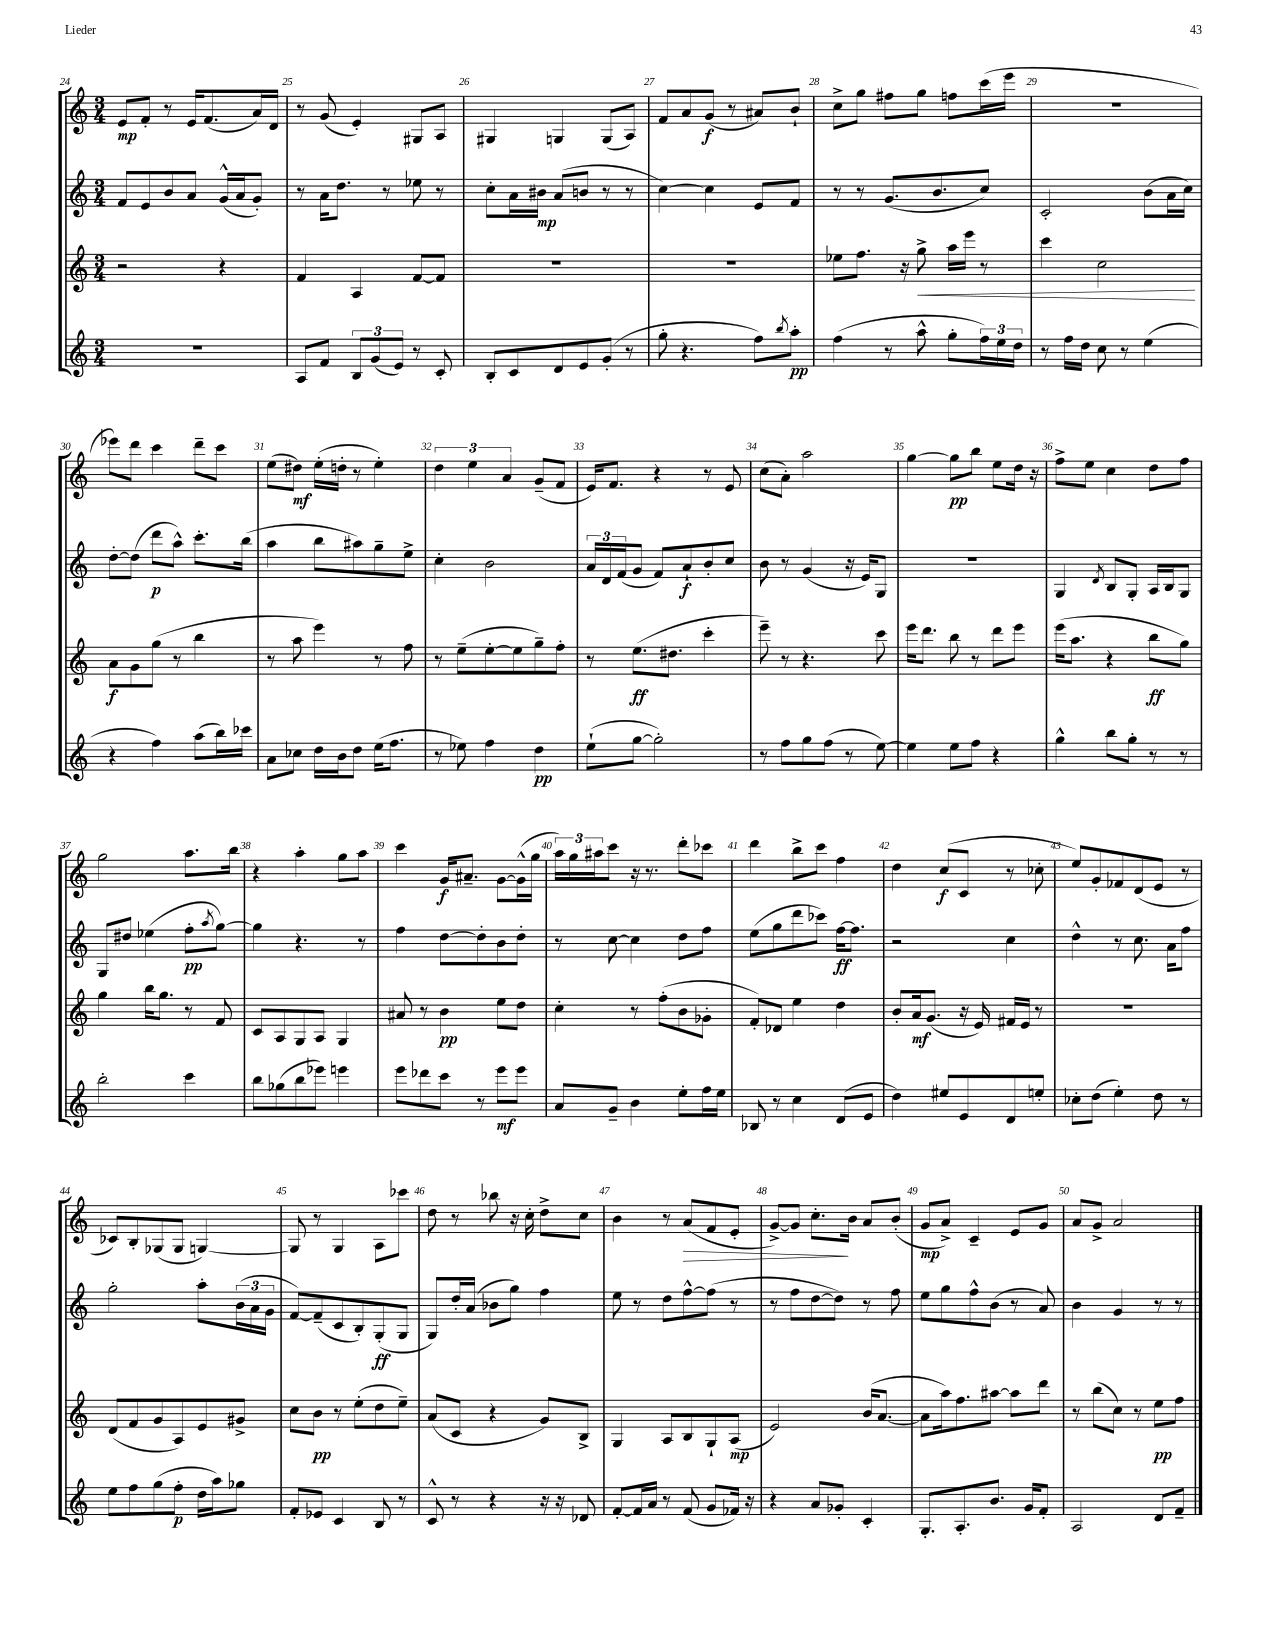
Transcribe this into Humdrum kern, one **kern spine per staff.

**kern	**dynam	**kern	**dynam	**kern	**dynam	**kern	**dynam
*part4	*part4	*part3	*part3	*part2	*part2	*part1	*part1
*staff4	*staff4	*staff3	*staff3	*staff2	*staff2	*staff1	*staff1
*clefG2	*	*clefG2	*	*clefG2	*	*clefG2	*
*k[]	*	*k[]	*	*k[]	*	*k[]	*
*M3/4	*	*M3/4	*	*M3/4	*	*M3/4	*
=24	=24	=24	=24	=24	=24	=24	=24
2.r	.	2r	.	8f/L	.	8e/L	mp
.	.	.	.	8e/	.	8f'/J	.
.	.	.	.	8b/	.	8r	.
.	.	.	.	8a/J	.	16e/KL	.
.	.	.	.	.	.	(8.f/	.
.	.	4r	.	(16g^^/LL	.	.	.
.	.	.	.	16a/J	.	.	.
.	.	.	.	8g'/J)	.	16a/L)	.
.	.	.	.	.	.	16d/JJ	.
=25	=25	=25	=25	=25	=25	=25	=25
8A/L	.	4f/	.	8r	.	8r	.
8f/J	.	.	.	16a\KL	.	(8g/	.
.	.	.	.	8.dd\J	.	.	.
12B/L	.	4A/	.	.	.	4e'/)	.
(12g/	.	.	.	.	.	.	.
.	.	.	.	8r	.	.	.
12e/J)	.	.	.	.	.	.	.
8r	.	[8f/L	.	8ee-X\	.	8G#X/L	.
8c'/	.	8f/J]	.	8r	.	8A/J	.
=26	=26	=26	=26	=26	=26	=26	=26
8B'/L	.	2.r	.	8cc'\L	.	4G#X/	.
8c/	.	.	.	16a\L	.	.	.
.	.	.	.	16b#X\JJ	mp	.	.
8d/	.	.	.	(8a/L	.	4Gn/	.
8e/	.	.	.	8bn/J	.	.	.
(8g'/J	.	.	.	8r	.	(8G/L	.
8r	.	.	.	8r	.	8A/J)	.
=27	=27	=27	=27	=27	=27	=27	=27
8gg'\	.	2.r	.	[4cc\)	.	8f/L	.
4.r	.	.	.	.	.	8a/	.
.	.	.	.	4cc\]	.	(8g/J	f
.	.	.	.	.	.	8r	.
8ff\L)	.	.	.	8e/L	.	8a#X/L)	.
8qbb/	.	.	.	.	.	.	.
8aa'\J	pp	.	.	8f/J	.	8b`/J	.
=28	=28	=28	=28	=28	=28	=28	=28
(4ff\	.	8ee-X\L	.	8r	.	8cc^\L	.
.	.	8.ff\J	.	8r	.	8gg\J	.
8r	.	.	.	(8.g/L	.	8ff#X\L	.
.	.	16r	.	.	.	.	.
!	!	!	!LO:HP:b	!	!	!	!
8aa^^\	.	8gg^\	<	.	.	8gg\J	.
.	.	.	.	8.b/	.	.	.
8gg'\L	.	16aa\LL	.	.	.	8ffn\L	.
.	.	16eee\JJ	.	.	.	.	.
24ff\L)	.	8r	.	8cc/J)	.	(16ccc\L	.
24ee\	.	.	.	.	.	.	.
.	.	.	.	.	.	16eee\JJ	.
24dd\JJ	.	.	.	.	.	.	.
=29	=29	=29	=29	=29	=29	=29	=29
8r	.	4ccc\	.	2c'/	.	2.r	.
16ff\LL	.	.	.	.	.	.	.
16dd\JJ	.	.	.	.	.	.	.
8cc\	.	2cc\	.	.	.	.	.
8r	.	.	.	.	.	.	.
(4ee\	.	.	.	(8b\L	.	.	.
.	.	.	.	16a\L	.	.	.
.	.	.	.	16cc\JJ)	.	.	.
.	.	.	[	.	.	.	.
!!LO:LB:g=z
=30	=30	=30	=30	=30	=30	=30	=30
4r	.	8a\L	f	[8dd'\L	.	8eee-X\L)	.
.	.	8g\	.	(8dd\J]	.	8ddd\J	.
4ff\)	.	(8gg\J	.	8ddd\L	p	4ccc\	.
.	.	8r	.	8aa^^\J)	.	.	.
(8aa\L	.	4bb\	.	8.ccc'\L	.	8ddd~\L	.
16bb\L)	.	.	.	.	.	8ccc\J	.
16ccc-X\JJ	.	.	.	(16bb\Jk	.	.	.
=31	=31	=31	=31	=31	=31	=31	=31
8a\L	.	8r	.	4aa\	.	(8ee\L	.
8cc-X\J	.	8aa\	.	.	.	8dd#X\J)	mf
16dd\LL	.	4eee\)	.	8bb\L	.	(16ee'\LL	.
16b\J	.	.	.	.	.	16ddn'\JJ	.
8dd\J	.	.	.	8aa#X\)	.	8r	.
(16ee\KL	.	8r	.	8gg~\	.	4ee'\)	.
8.ff\J	.	.	.	.	.	.	.
.	.	8ff\	.	8ee^\J	.	.	.
=32	=32	=32	=32	=32	=32	=32	=32
8r	.	8r	.	4cc'\	.	6dd\	.
8ee-X\)	.	(8ee~\L	.	.	.	.	.
.	.	.	.	.	.	6ee\	.
4ff\	.	[8ee'\	.	2b\	.	.	.
.	.	.	.	.	.	6a/	.
.	.	8ee\]	.	.	.	.	.
4dd\	pp	8gg~\)	.	.	.	(8g~/L	.
.	.	8ff'\J	.	.	.	8f/J	.
=33	=33	=33	=33	=33	=33	=33	=33
(8ee`\L	.	8r	.	24a/LL	.	16e/KL)	.
.	.	.	.	24d/	.	.	.
.	.	.	.	.	.	8.f/J	.
.	.	.	.	(24f/J	.	.	.
[8gg\J	.	(8.ee\L	ff	8g/J	.	.	.
2gg'\])	.	.	.	8f/L)	.	4r	.
.	.	8.dd#X\J	.	.	.	.	.
.	.	.	.	8a`/	f	.	.
.	.	4ccc'\	.	8b'/	.	8r	.
.	.	.	.	8cc/J	.	8e/	.
=34	=34	=34	=34	=34	=34	=34	=34
8r	.	8eee~\)	.	8b\	.	(8cc\L	.
8ff\L	.	8r	.	8r	.	8a'\J)	.
8gg\	.	4.r	.	(4g/	.	2aa\	.
(8ff\J	.	.	.	.	.	.	.
8r	.	.	.	16r	.	.	.
.	.	.	.	16e/KL)	.	.	.
[8ee\)	.	8ccc\	.	8G/J	.	.	.
=35	=35	=35	=35	=35	=35	=35	=35
4ee\]	.	16eee\KL	.	2.r	.	[4gg\	.
.	.	8.ddd\J	.	.	.	.	.
8ee\L	.	8bb\	.	.	.	8gg\L]	pp
8ff\J	.	8r	.	.	.	8bb\J	.
4r	.	8ddd\L	.	.	.	8ee\L	.
.	.	8eee\J	.	.	.	16dd\Jk	.
.	.	.	.	.	.	16r	.
=36	=36	=36	=36	=36	=36	=36	=36
4gg^^\	.	(16eee\KL	.	4G/	.	8ff^\L	.
.	.	8.aa\J	.	.	.	.	.
.	.	.	.	.	.	8ee\J	.
.	.	.	.	8qd/	.	.	.
8bb\L	.	4r	.	8B/L	.	4cc\	.
8gg'\J	.	.	.	8G'/J	.	.	.
8r	.	8bb\L	ff	16A/LL	.	8dd\L	.
.	.	.	.	16B/J	.	.	.
8r	.	8gg\J)	.	8G/J	.	8ff\J	.
!!LO:LB:g=z
=37	=37	=37	=37	=37	=37	=37	=37
2bb'\	.	4gg\	.	8G/L	.	2gg\	.
.	.	.	.	8dd#X/J	.	.	.
.	.	16bb\KL	.	(4ee-X\	.	.	.
.	.	8.gg\J	.	.	.	.	.
4ccc\	.	8r	.	8ff'\L	pp	8.aa\L	.
.	.	.	.	8qaa/	.	.	.
.	.	8f/	.	[8gg\J)	.	.	.
.	.	.	.	.	.	16bb\Jk	.
=38	=38	=38	=38	=38	=38	=38	=38
8bb\L	.	8c/L	.	4gg\]	.	4r	.
(8gg-X\	.	8A/	.	.	.	.	.
8bb\	.	8G/	.	4.r	.	4aa'\	.
8eee-X\J)	.	8A/J	.	.	.	.	.
4eeen\	.	4G/	.	.	.	8gg\L	.
.	.	.	.	8r	.	8aa\J	.
=39	=39	=39	=39	=39	=39	=39	=39
8eee\L	.	8a#X/	.	4ff\	.	4ccc\	.
8ddd-X\	.	8r	.	.	.	.	.
8ccc\J	.	4b\	pp	[8dd\L	.	16g/KL	f
.	.	.	.	.	.	8.a#X~/J	.
8r	.	.	.	8dd'\]	.	.	.
8eee\L	mf	8ee\L	.	8b\	.	[8g\L	.
8eee\J	.	8dd\J	.	8dd'\J	.	(16g^^\L]	.
.	.	.	.	.	.	16gg\JJ	.
=40	=40	=40	=40	=40	=40	=40	=40
8a/L	.	4cc'\	.	8r	.	24aa\LL)	.
.	.	.	.	.	.	24gg\	.
.	.	.	.	.	.	24aa#X\J	.
8g~/J	.	.	.	[8cc\	.	8ccc\J	.
4b\	.	8r	.	4cc\]	.	16r	.
.	.	.	.	.	.	8.r	.
.	.	(8ff'\L	.	.	.	.	.
8ee'\L	.	8b\	.	8dd\L	.	8ddd'\L	.
16ff\L	.	8g-X'\J	.	8ff\J	.	8ccc-X\J	.
16ee\JJ	.	.	.	.	.	.	.
=41	=41	=41	=41	=41	=41	=41	=41
8B-X/	.	8f'/L)	.	(8ee\L	.	4ddd\	.
8r	.	8d-X/J	.	8gg\	.	.	.
4cc\	.	4ee\	.	8ddd\	.	8bb^\L	.
.	.	.	.	8ccc-X\J)	.	8ccc\J	.
(8d/L	.	4dd\	.	[16ff\KL	ff	4ff\	.
.	.	.	.	8.ff\J]	.	.	.
8e/J	.	.	.	.	.	.	.
=42	=42	=42	=42	=42	=42	=42	=42
4dd\)	.	8b'/L	.	2r	.	4dd\	.
.	.	16a/k	mf	.	.	.	.
.	.	(8.g/J	.	.	.	.	.
8ee#X/L	.	.	.	.	.	(8cc/L	f
8e/	.	16r	.	.	.	8c/J	.
.	.	16e/)	.	.	.	.	.
8d/	.	16f#X/LL	.	4cc\	.	8r	.
.	.	16e/JJ	.	.	.	.	.
8een'/J	.	8r	.	.	.	8cc-X'\	.
=43	=43	=43	=43	=43	=43	=43	=43
8cc-X'\L	.	2.r	.	4dd^^\	.	8ee/L)	.
(8dd\J	.	.	.	.	.	8g'/	.
4ee'\)	.	.	.	8r	.	8f-X/	.
.	.	.	.	8.cc\	.	(8d/	.
8dd\	.	.	.	.	.	8e/J	.
.	.	.	.	16a\KL	.	.	.
8r	.	.	.	8ff\J	.	8r	.
!!LO:LB:g=z
=44	=44	=44	=44	=44	=44	=44	=44
8ee\L	.	(8d/L	.	2gg'\	.	8c-X/L)	.
8ff\	.	8f/	.	.	.	8B'/	.
(8gg\	.	8g/	.	.	.	(8G-X/	.
8ff'\J	p	8A/)	.	.	.	8G-/J	.
16dd\LL	.	8e/	.	8aa'\L	.	[4Gn/)	.
16aa\J)	.	.	.	.	.	.	.
8gg-X\J	.	8g#X^/J	.	(24b\L	.	.	.
.	.	.	.	24a\	.	.	.
.	.	.	.	24g\JJ	.	.	.
=45	=45	=45	=45	=45	=45	=45	=45
8f'/L	.	8cc\L	.	[8f/L)	.	8G/]	.
8e-X/J	.	8b\J	pp	(8f~/]	.	8r	.
4c/	.	8r	.	8c/	.	4G/	.
.	.	(8ee'\L	.	8B'/)	.	.	.
8B/	.	8dd\	.	(8G'/	ff	8A\L	.
8r	.	8ee~\J)	.	8G/J	.	8ccc-X\J	.
=46	=46	=46	=46	=46	=46	=46	=46
8c^^/	.	(8a/L	.	8G/L)	.	8dd\	.
8r	.	8c/J	.	16dd'/L	.	8r	.
.	.	.	.	(16a/JJ	.	.	.
4r	.	4r	.	8b-X\L	.	8bb-X\	.
.	.	.	.	8gg\J)	.	16r	.
.	.	.	.	.	.	16cc'\	.
16r	.	8g/L)	.	4ff\	.	8dd^\L	.
16r	.	.	.	.	.	.	.
8d-X/	.	8B^/J	.	.	.	8cc\J	.
=47	=47	=47	=47	=47	=47	=47	=47
[8f'/L	.	4G/	.	8ee\	.	4b\	.
16f/L]	.	.	.	8r	.	.	.
16a/JJ	.	.	.	.	.	.	.
8r	.	8A/L	.	8dd\L	.	8r	.
!	!	!	!	!	!	!	!LO:HP:b
(8f/	.	8B/	.	[8ff^^\	.	(8a/L	>
8g/L	.	8G`/	.	(8ff\J]	.	8f/	.
16f-X/Jk)	.	(8A/J	mp	8r	.	8e'/J	.
16r	.	.	.	.	.	.	.
=48	=48	=48	=48	=48	=48	=48	=48
4r	.	2e/)	.	8r	.	[8g^/L)	.
.	.	.	.	8ff\L	.	8g/J]	.
8a/L	.	.	.	[8dd\	.	8.cc'\L	.
8g-X'/J	.	.	.	8dd\J])	.	.	.
.	.	.	.	.	.	16b\Jk	]
4c'/	.	(16b/KL	.	8r	.	8a/L	.
.	.	[8.a/J	.	.	.	.	.
.	.	.	.	8ff\	.	(8b'/J	.
=49	=49	=49	=49	=49	=49	=49	=49
8.G'/L	.	8a\L]	.	8ee\L	.	8g/L	mp
.	.	16aa\k)	.	8gg\	.	8a^/J)	.
8.A'/	.	8.ff\	.	.	.	.	.
.	.	.	.	8ff^^\	.	4c~/	.
8.b/J	.	[8aa#X\J	.	(8b\J	.	.	.
.	.	8aa#\L]	.	8r	.	8e/L	.
16g/KL	.	.	.	.	.	.	.
8f'/J	.	8ddd\J	.	8a/)	.	8g/J	.
=50	=50	=50	=50	=50	=50	=50	=50
2A/	.	8r	.	4b\	.	8a/L	.
.	.	(8bb\L	.	.	.	8g^/J	.
.	.	8cc\J)	.	4g/	.	2a/	.
.	.	8r	.	.	.	.	.
8d/L	.	8ee\L	pp	8r	.	.	.
8f~/J	.	8ff\J	.	8r	.	.	.
==	==	==	==	==	==	==	==
*-	*-	*-	*-	*-	*-	*-	*-
